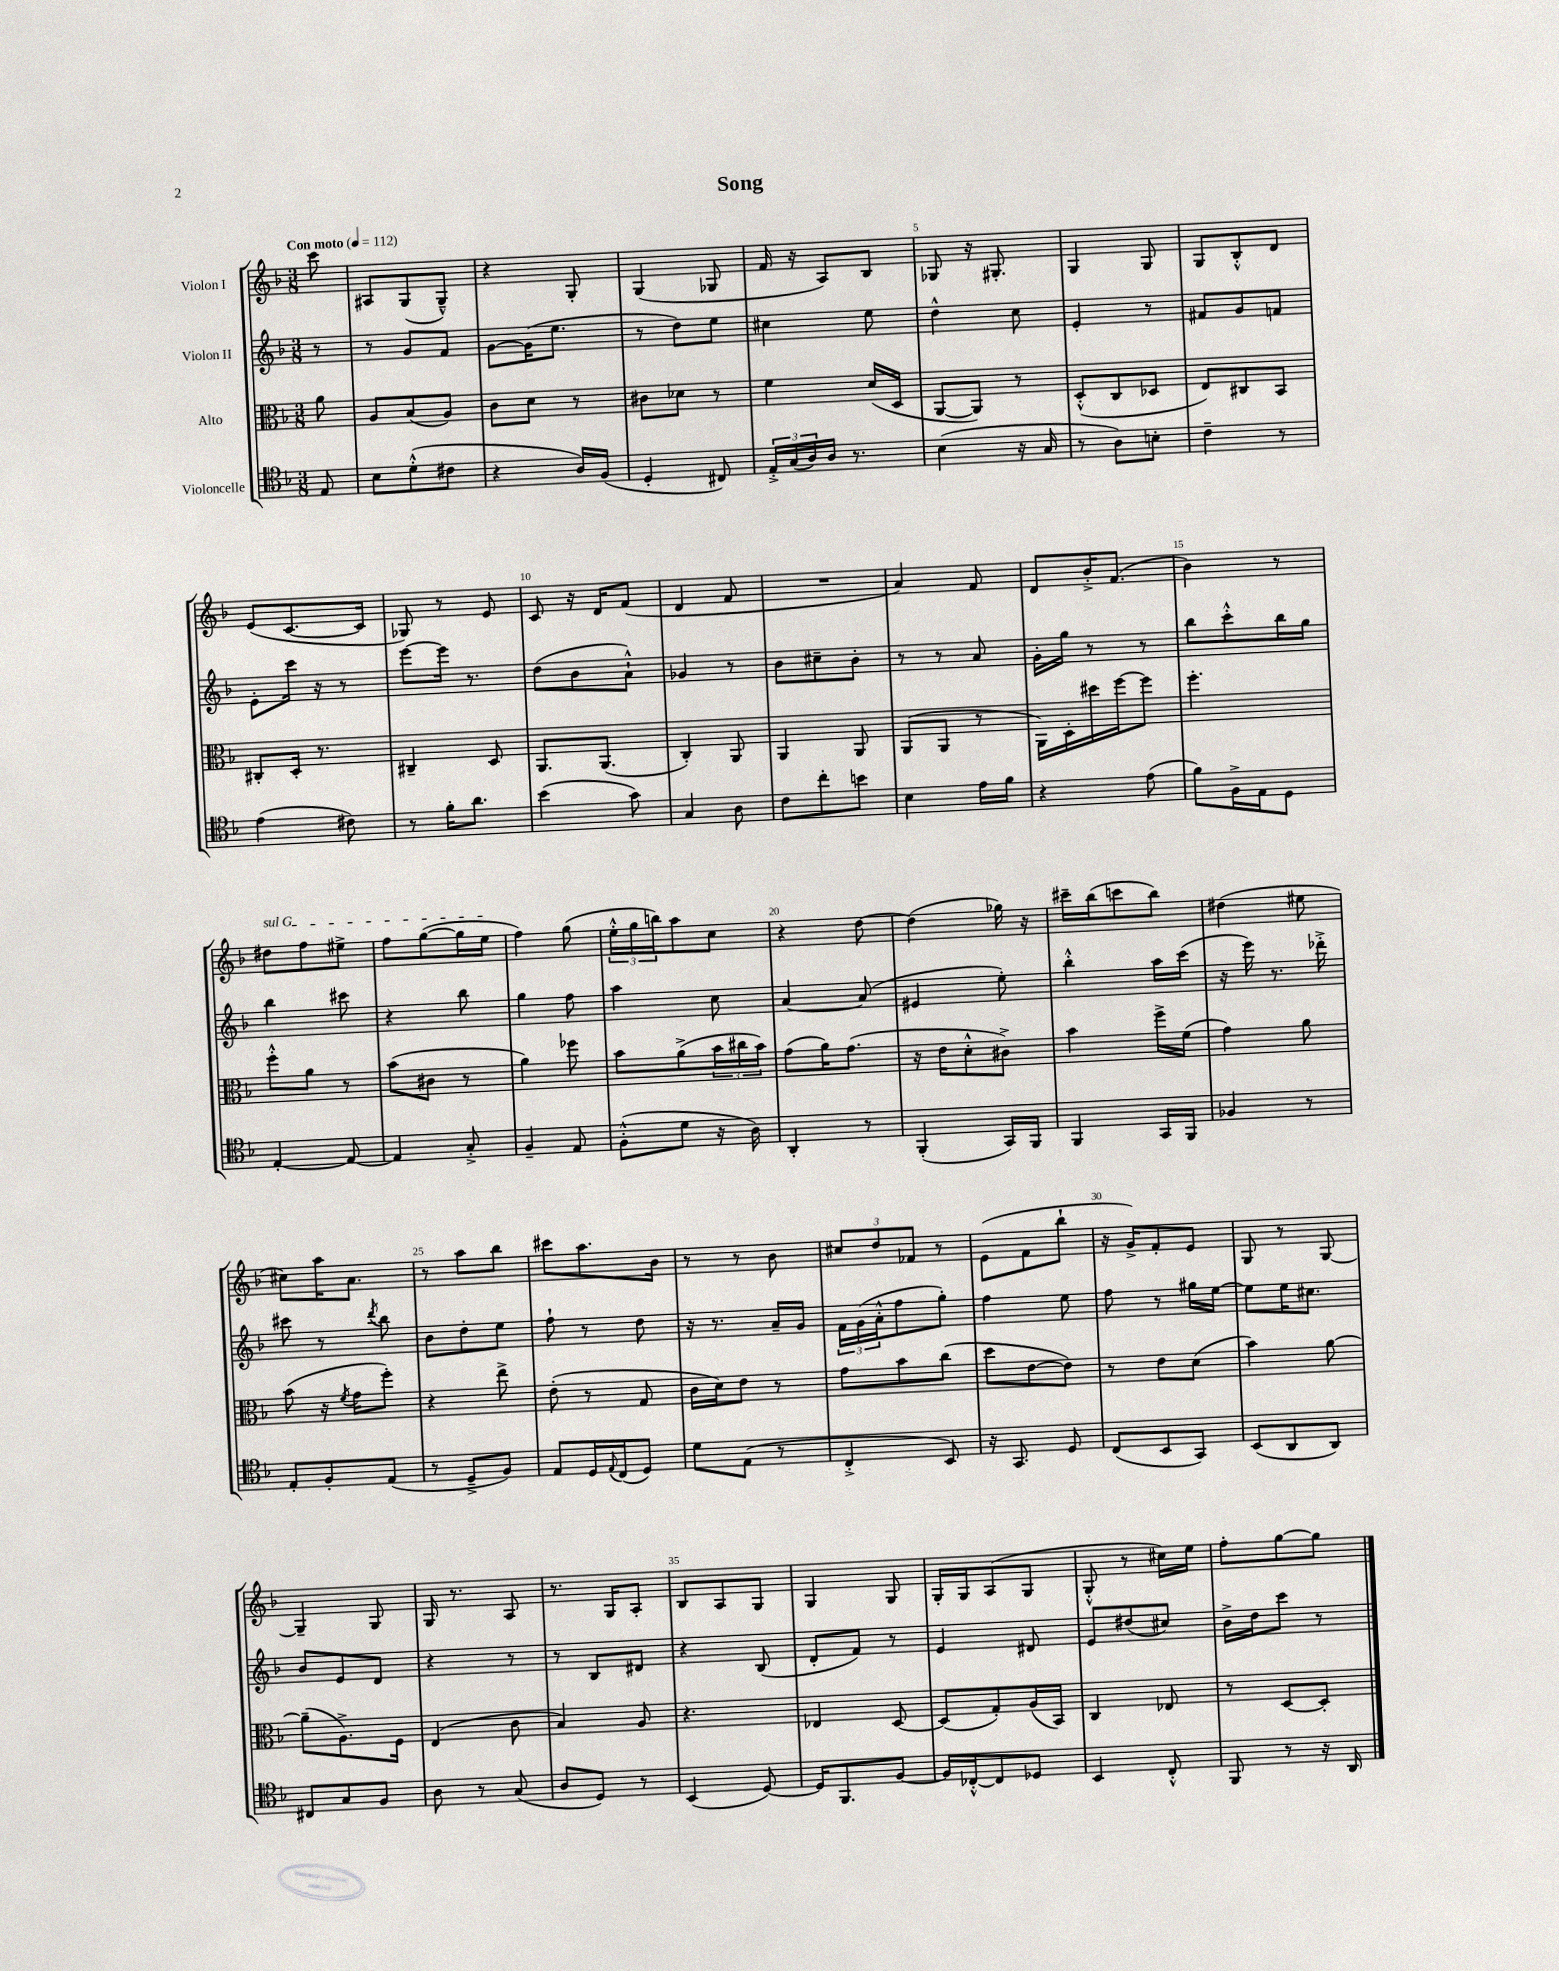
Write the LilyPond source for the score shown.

\header { title = "Song" }
<<
\new StaffGroup <<
\new Staff = "s0" \with { instrumentName = "Violon I" } {
    \clef treble \key f \major \numericTimeSignature \time 3/8 \partial 8 \tempo "Con moto" 4 = 112
    c'''8 |
    ais8 g8( g8---^) |
    r4 g8-. |
    g4( ges8 |
    f'16 r16 a8) bes8 |
    ges8 r16 gis8.-. |
    g4 g8 |
    g8 bes8-.-^ d'8 |
    e'8( c'8.~ c'16 |
    ges8) r8 e'8 |
    c'8 r16 d'16 f'8( |
    d'4 f'8 |
    R4. |
    a'4) f'8 |
    d'8 bes'16-.-> f'8.( |
    bes'4) r8 |
    \once \override TextSpanner.bound-details.left.text = \markup { \italic "sul G" } dis''8\startTextSpan f''8 eis''8-> |
    f''8 g''8~( g''16 e''16\stopTextSpan |
    f''4) g''8( |
    \tuplet 3/2 { e''16-.-^ g''16 b''16) } a''8 c''8 |
    r4 d''8~ |
    d''4( ges''16) r16 |
    cis'''16-- bes''16( c'''8 bes''8) |
    dis''4( eis''8 |
    cis''8) a''16 a'8. |
    r8 a''8 bes''8 |
    cis'''8 a''8. bes'16 |
    r8 r8 bes'8 |
    \tuplet 3/2 { cis''8 d''8 fes'8 } r8 |
    e'8( f'8 bes''8-! |
    r16 g'16->) f'8-. e'8 |
    g8 r8 g8~ |
    g4-- g8 |
    g16 r8. a8 |
    r8. g16 a8-. |
    bes8 a8 g8 |
    g4 g8 |
    g16-. g16 a8( g8 |
    g8-.-^ r8 cis''16) e''16 |
    f''8-. g''8~ g''8 \bar "|." |
}
\new Staff = "s1" \with { instrumentName = "Violon II" } {
    \clef treble \key f \major \numericTimeSignature \time 3/8 \partial 8
    r8 |
    r8 g'8 f'8 |
    g'8~ g'16( e''8. |
    r8 d''8) e''8 |
    cis''4 e''8 |
    d''4-^ c''8 |
    e'4-. r8 |
    fis'8 g'8 f'8 |
    e'8-. c'''16 r16 r8 |
    e'''8~ e'''16 r8. |
    d''8( bes'8 a'8-!-^) |
    ges'4 r8 |
    bes'8 cis''8-- bes'8-. |
    r8 r8 a'8 |
    g'16-. g''16 r8 r8 |
    bes''8 c'''8-.-^ bes''16 g''16 |
    bes''4 cis'''8 |
    r4 bes''8 |
    g''4 f''8 |
    a''4 c''8 |
    a'4~ a'8( |
    eis'4 e''8-.) |
    bes''4-.-^ a''16 c'''16( |
    r16 e'''16) r8. des'''16-.-> |
    cis'''8 r8 \acciaccatura { d'''8 } bes''8 |
    bes'8 d''8-. e''8 |
    f''8-! r8 d''8 |
    r16 r8. a'16-- g'16 |
    \tuplet 3/2 { f'16 g'16( a'16-.-^ } f''8 g''8-.) |
    f''4 e''8 |
    f''8 r8 gis''16 e''16~ |
    e''8 e''16 cis''8. |
    bes'8 e'8 d'8 |
    r4 r8 |
    r8 bes8 dis'8 |
    r4 bes8( |
    d'8-. f'8) r8 |
    e'4 dis'8 |
    e'8 dis''8( cis''8) |
    bes'16-> d''16 c'''8 r8 \bar "|." |
}
\new Staff = "s2" \with { instrumentName = "Alto" } {
    \clef alto \key f \major \numericTimeSignature \time 3/8 \partial 8
    a'8 |
    a8 bes8( a8) |
    c'8 d'8 r8 |
    cis'8 des'8 r8 |
    f'4 d'16( d16 |
    a,8~ a,8) r8 |
    d8-.-^( c8 des8 |
    e8) cis8 bes,8 |
    cis8-. d16-. r8. |
    cis4-- d8 |
    a,8. a,8.( |
    c4-.) a,8 |
    a,4 a,8 |
    a,8( a,8 r8 |
    a,16) d16-. dis''16 f''16~ f''8 |
    f''4.-. |
    f''8-.-^ a'8 r8 |
    bes'8( cis'8 r8 |
    a'4) fes''8 |
    bes'8 a'8->( \tuplet 3/2 { bes'16 cis''16 bes'16) } |
    g'8( a'16) g'8.( |
    r16 e'16 d'8-.-^ cis'8->) |
    bes'4 f''16-> f'16( |
    g'4) a'8 |
    bes'8( r16 \acciaccatura { f'8 } g'16 f''8-.) |
    r4 e''8-> |
    e'8-.( r8 g8 |
    c'16 d'16) e'8 r8 |
    g'8 bes'8 c''8( |
    d''8 e'8~ e'8) |
    r8 e'8 d'8( |
    bes'4) a'8~ |
    a'8--( a8.->) f16 |
    e4( c'8 |
    bes4) a8 |
    r4. |
    ees4 d8~ |
    d8( g8-.) a16( bes,16) |
    c4 ees8 |
    r8 d8~ d8-. \bar "|." |
}
\new Staff = "s3" \with { instrumentName = "Violoncelle" } {
    \clef tenor \key f \major \numericTimeSignature \time 3/8 \partial 8
    e8 |
    bes8 d'8-.-^( cis'8 |
    r4 a16) f16( |
    d4-. cis8) |
    \tuplet 3/2 { e16-.-> g16( a16) } a16 r8. |
    bes4( r16 g16 |
    r8 a8) b8-. |
    c'4-- r8 |
    e'4( cis'8) |
    r8 f'16-. a'8. |
    bes'4( g'8) |
    g4 a8 |
    c'8 c''8-. b'8 |
    bes4 e'16 f'16 |
    r4 e'8( |
    f'8) f16-> e16 d8 |
    e4~-. e8~ |
    e4 g8-.-> |
    f4-- e8 |
    f8-.-^( d'8 r16 a16) |
    a,4-. r8 |
    f,4-.( g,16) f,16 |
    f,4 g,16 f,16 |
    fes4 r8 |
    e8-. f8-. e8( |
    r8 d8---> f8) |
    e8 d16 \appoggiatura { e8 } c16( d8) |
    d'8 e8( r8 |
    c4-.-> bes,8) |
    r16 g,8. d8 |
    c8( bes,8 g,8) |
    bes,8( a,8 a,8) |
    cis8 g8 f8 |
    a8 r8 g8( |
    a8 d8) r8 |
    bes,4( d8~) |
    d16 f,8. f8~ |
    f16 ces16~-.-^ ces8 des8 |
    bes,4 c8-.-^ |
    f,8 r8 r16 a,16 \bar "|." |
}
>>
>>
\layout { \context { \Score \override BarNumber.break-visibility = ##(#f #t #t) barNumberVisibility = #(every-nth-bar-number-visible 5) } }
